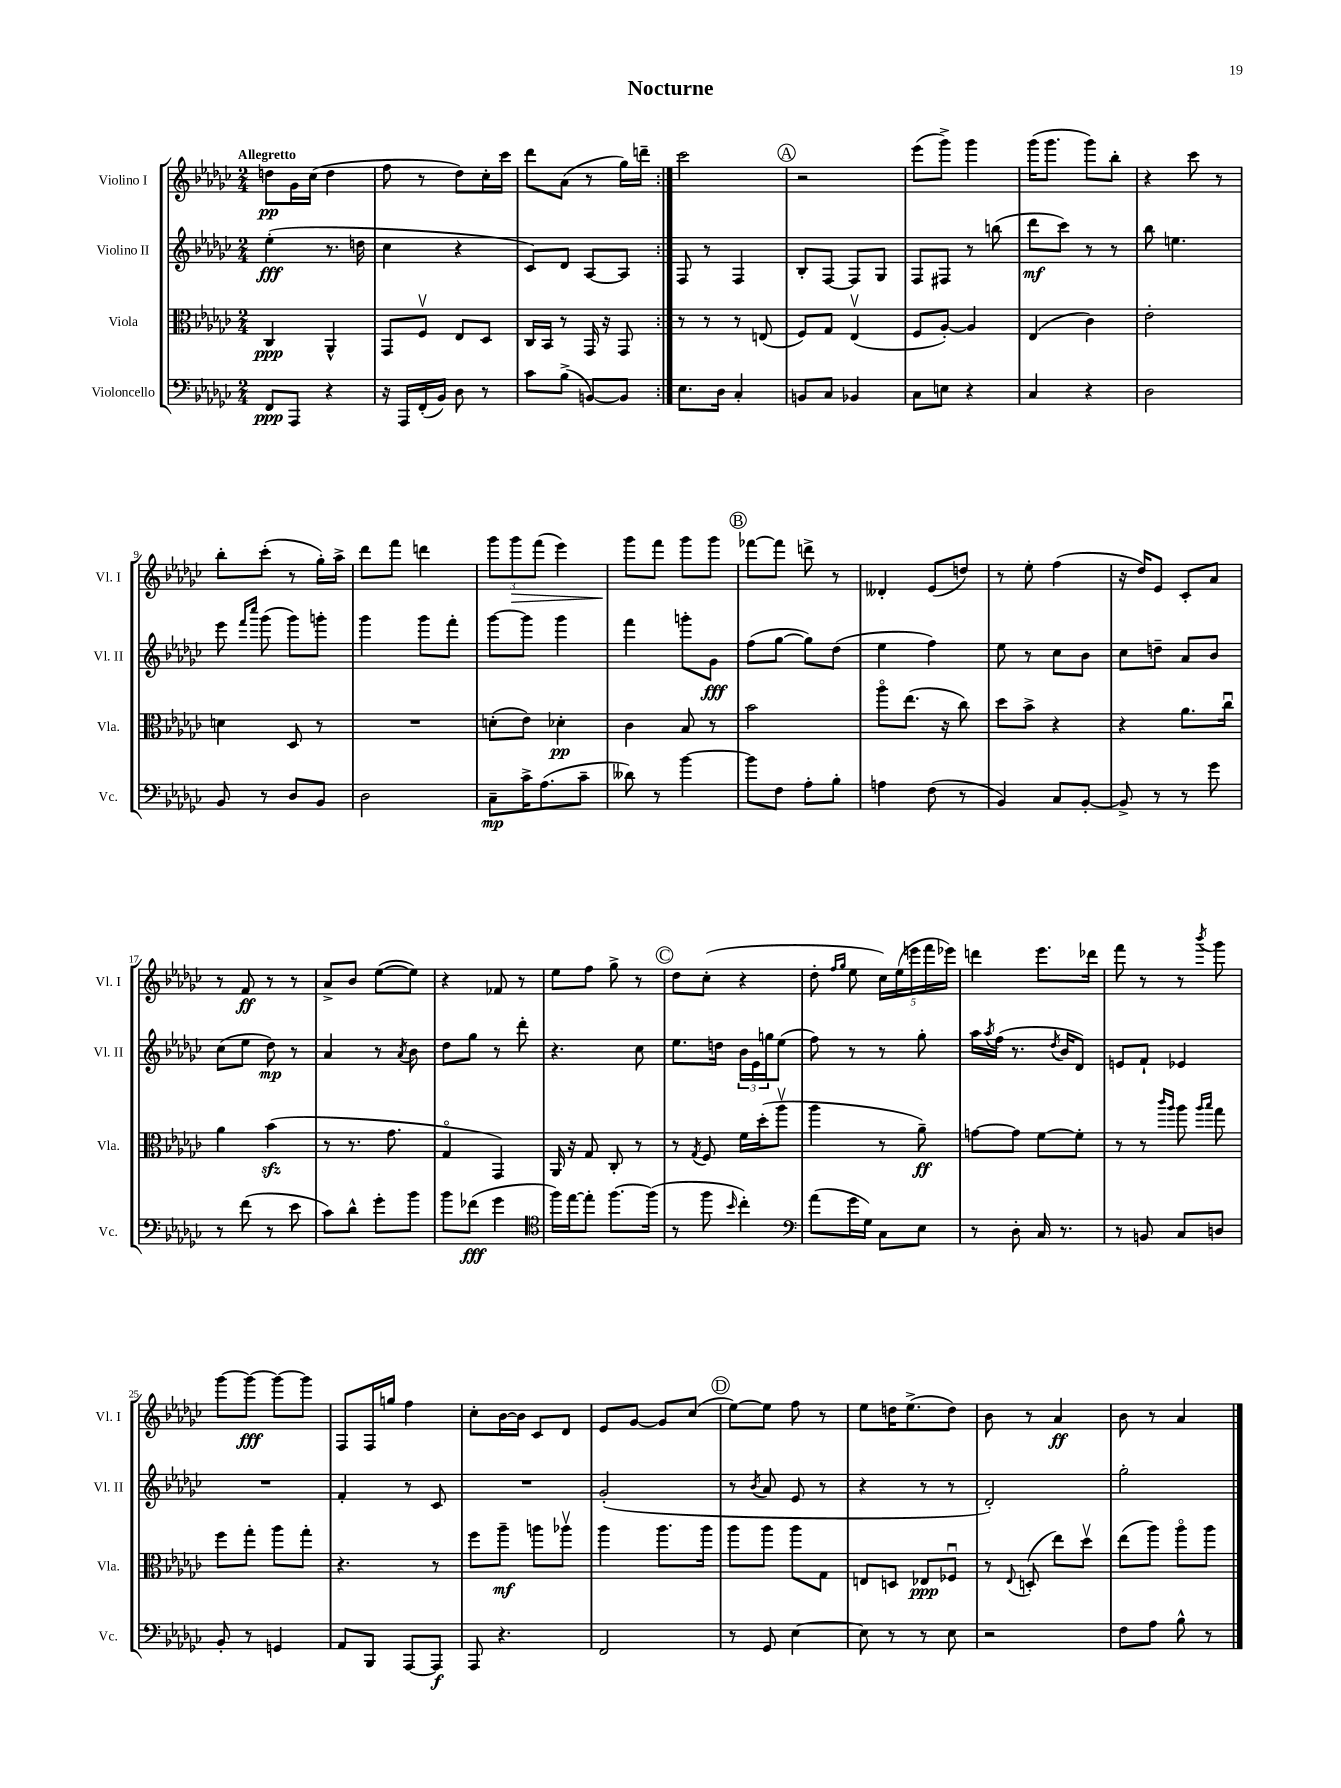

**kern	**kern	**kern	**kern
*staff4	*staff3	*staff2	*staff1
*clefF4	*clefC3	*clefG2	*clefG2
*k[b-e-a-d-g-c-]	*k[b-e-a-d-g-c-]	*k[b-e-a-d-g-c-]	*k[b-e-a-d-g-c-]
*M2/4	*M2/4	*M2/4	*M2/4
8FF	4C-	(4ee-'	8dd
8AAA-	.	.	16g-
.	.	.	(16cc-
4r	4AA-^^	8.r	4dd
.	.	16dd	.
=	=	=	=
16r	8GG-	4cc-	8ff
16AAA-	.	.	.
(16FF'	8Fv	.	8r
16BB-)	.	.	.
8D-	8E-	4r	8dd-)
8r	8D-	.	16cc-'
.	.	.	16ccc-
=	=	=	=
8c-	16C-	8c-)	8ddd-
.	16BB-	.	.
(8B-^	8r	8d-	(8a-
[8BB)	16GG-	[8A-	8r
.	16r	.	.
8BB]	8GG-	8A-]	16gg-)
.	.	.	16ddd~
=:|!	=:|!	=:|!	=:|!
8.E-	8r	8F	2ccc-
.	8r	8r	.
16D-	.	.	.
4C-'	8r	4F	.
.	(8E	.	.
=	=	=	=
8BB	8F)	8B-'	2r
8C-	8G-	[8F	.
4BB-	(4E-v	8F]	.
.	.	8G-	.
=	=	=	=
8C-	8F	8F	(8eee-
8E	[8A-')	8F#	8ggg-^)
4r	4A-]	8r	4ggg-
.	.	(8bb	.
=	=	=	=
4C-	(4E-	8ddd-	(16ggg-
.	.	.	8.ggg-
.	.	8ccc-)	.
4r	4c-)	8r	8ggg-)
.	.	8r	8bb-'
=	=	=	=
2D-	2e-'	8bb-	4r
.	.	4.ee	.
.	.	.	8ccc-
.	.	.	8r
=	=	=	=
8BB-	4d	8eee-	8bb-'
.	.	16qqfff	.
.	.	16qqcccc-	.
8r	.	(8ggg-	(8ccc-'
8D-	8D-	8ggg-)	8r
8BB-	8r	8ggg'	16gg-')
.	.	.	16aa-^
=	=	=	=
2D-	2r	4ggg-	8ddd-
.	.	.	8fff
.	.	8ggg-	4ddd
.	.	8fff'	.
=	=	=	=
8C-~	(8d'	[8ggg-	12ggg-
.	.	.	12ggg-
16c-^	8e-)	8ggg-]	.
.	.	.	(12fff
(8.A-	.	.	.
.	4d-'	4ggg-	4eee-)
8c-~	.	.	.
=	=	=	=
8d--)	4c-	4fff	8ggg-
8r	.	.	8fff
[4b-	8B-	8ggg'	8ggg-
.	8r	8g-	8ggg-
=	=	=	=
8b-]	2b-	(8ff	[8fff-
8F	.	[8gg-	8fff-]
8A-'	.	8gg-])	8ddd^
8B-'	.	(8dd-	8r
=	=	=	=
4A	8aa-o	4ee-	4d--'
.	(8.ee-	.	.
(8F	.	4ff)	(8e-
.	16r	.	.
8r	8cc-)	.	8dd)
=	=	=	=
4BB-)	8dd-	8ee-	8r
.	8b-^	8r	8ee-'
8C-	4r	8cc-	(4ff
[8BB-'	.	8b-	.
=	=	=	=
8BB-^]	4r	8cc-	16r
.	.	.	16dd-)
8r	.	8dd~	8e-
8r	8.a-	8a-	8c-'
8g-	.	8b-	8a-
.	16cc-u	.	.
=	=	=	=
8r	4a-	(8cc-	8r
(8f	.	8ee-	8f
8r	(4b-	8dd-)	8r
8e-	.	8r	8r
=	=	=	=
8c-)	8r	4a-	8a-^
8d-^^	8.r	.	8b-
8g-'	.	8r	([8ee-
.	8.g-	.	.
.	.	8qa-	.
8b-	.	8b-	8ee-])
=	=	=	=
8b-	4G-o	8dd-	4r
(8f-	.	8gg-	.
4g-	4GG-)	8r	8f-
.	.	8ddd-'	8r
=	=	=	=
*clefC4	*	*	*
16ff)	16AA-	4.r	8ee-
[16ee-	16r	.	.
8ee-']	8G-	.	8ff
[8.ff	8C-'	.	8gg-^
.	8r	8cc-	8r
(16ff]	.	.	.
=	=	=	=
8r	8r	8.ee-	8dd-
.	8qG-	.	.
8ff	8F	.	(8cc-'
.	.	16dd	.
16qqb-	.	.	.
4cc-')	16f	24b-	4r
.	.	24e-	.
.	(16dd-'	.	.
.	.	24gg	.
.	8aa-v	(8ee-	.
=	=	=	=
*clefF4	*	*	*
(8a-	4aa-	8ff)	8dd-'
.	.	.	16qqff
.	.	.	16qqgg-
16g-	.	8r	8ee-
16G-)	.	.	.
8C-	8r	8r	20cc-)
.	.	.	(20ee-
.	.	.	20eee
8E-	8a-~)	8gg-'	.
.	.	.	20fff
.	.	.	20eee-)
=	=	=	=
8r	[8g	16aa-	4ddd
.	.	8qaa-	.
.	.	(16ff	.
8D-'	8g]	8.r	.
16C-	[8f	.	8.eee-
.	.	8qdd-	.
8.r	.	16b-	.
.	8f']	8d-)	.
.	.	.	16ddd-
=	=	=	=
8r	8r	8e	8fff
8BB	8r	8f`	8r
.	16qqccc-	.	.
.	16qqaa-	.	.
8C-	8aa-	4e-	8r
.	16qqaa-	.	.
.	16qqbb-	.	8qbbb-
8D	8gg-	.	8ggg-
=	=	=	=
8BB-'	8ff	2r	[8ggg-
8r	8gg-'	.	8ggg-_
4GG	8aa-	.	8ggg-_
.	8gg-'	.	8ggg-]
=	=	=	=
8AA-	4.r	4f'	8F
8BBB-	.	.	16F
.	.	.	16gg
[8AAA-	.	8r	4ff
8AAA-]	8r	8c-	.
=	=	=	=
8AAA-	8ff	2r	8cc-'
4.r	8aa-~	.	[16b-
.	.	.	16b-]
.	8aa	.	8c-
.	8aa-v	.	8d-
=	=	=	=
2FF	4aa-	(2g-'	8e-
.	.	.	[8g-
.	8.aa-	.	8g-]
.	.	.	(8cc-
.	16aa-	.	.
=	=	=	=
8r	8aa-	8r	[8ee-)
.	.	8qb-	.
8GG-	8aa-	8a-	8ee-]
[4E-	8aa-	8e-	8ff
.	8G-	8r	8r
=	=	=	=
8E-]	8E	4r	8ee-
8r	8D	.	16dd
.	.	.	(8.ee-^
8r	8E-	8r	.
8E-	8F-u	8r	8dd)
=	=	=	=
2r	8r	2d-')	8b-
.	8qqE-	.	.
.	(8D'	.	8r
.	8ee-)	.	4a-
.	8dd-v	.	.
=	=	=	=
8F	(8ee-	2gg-'	8b-
8A-	8aa-)	.	8r
8B-^^	8aa-o	.	4a-
8r	8aa-	.	.
==	==	==	==
*-	*-	*-	*-
